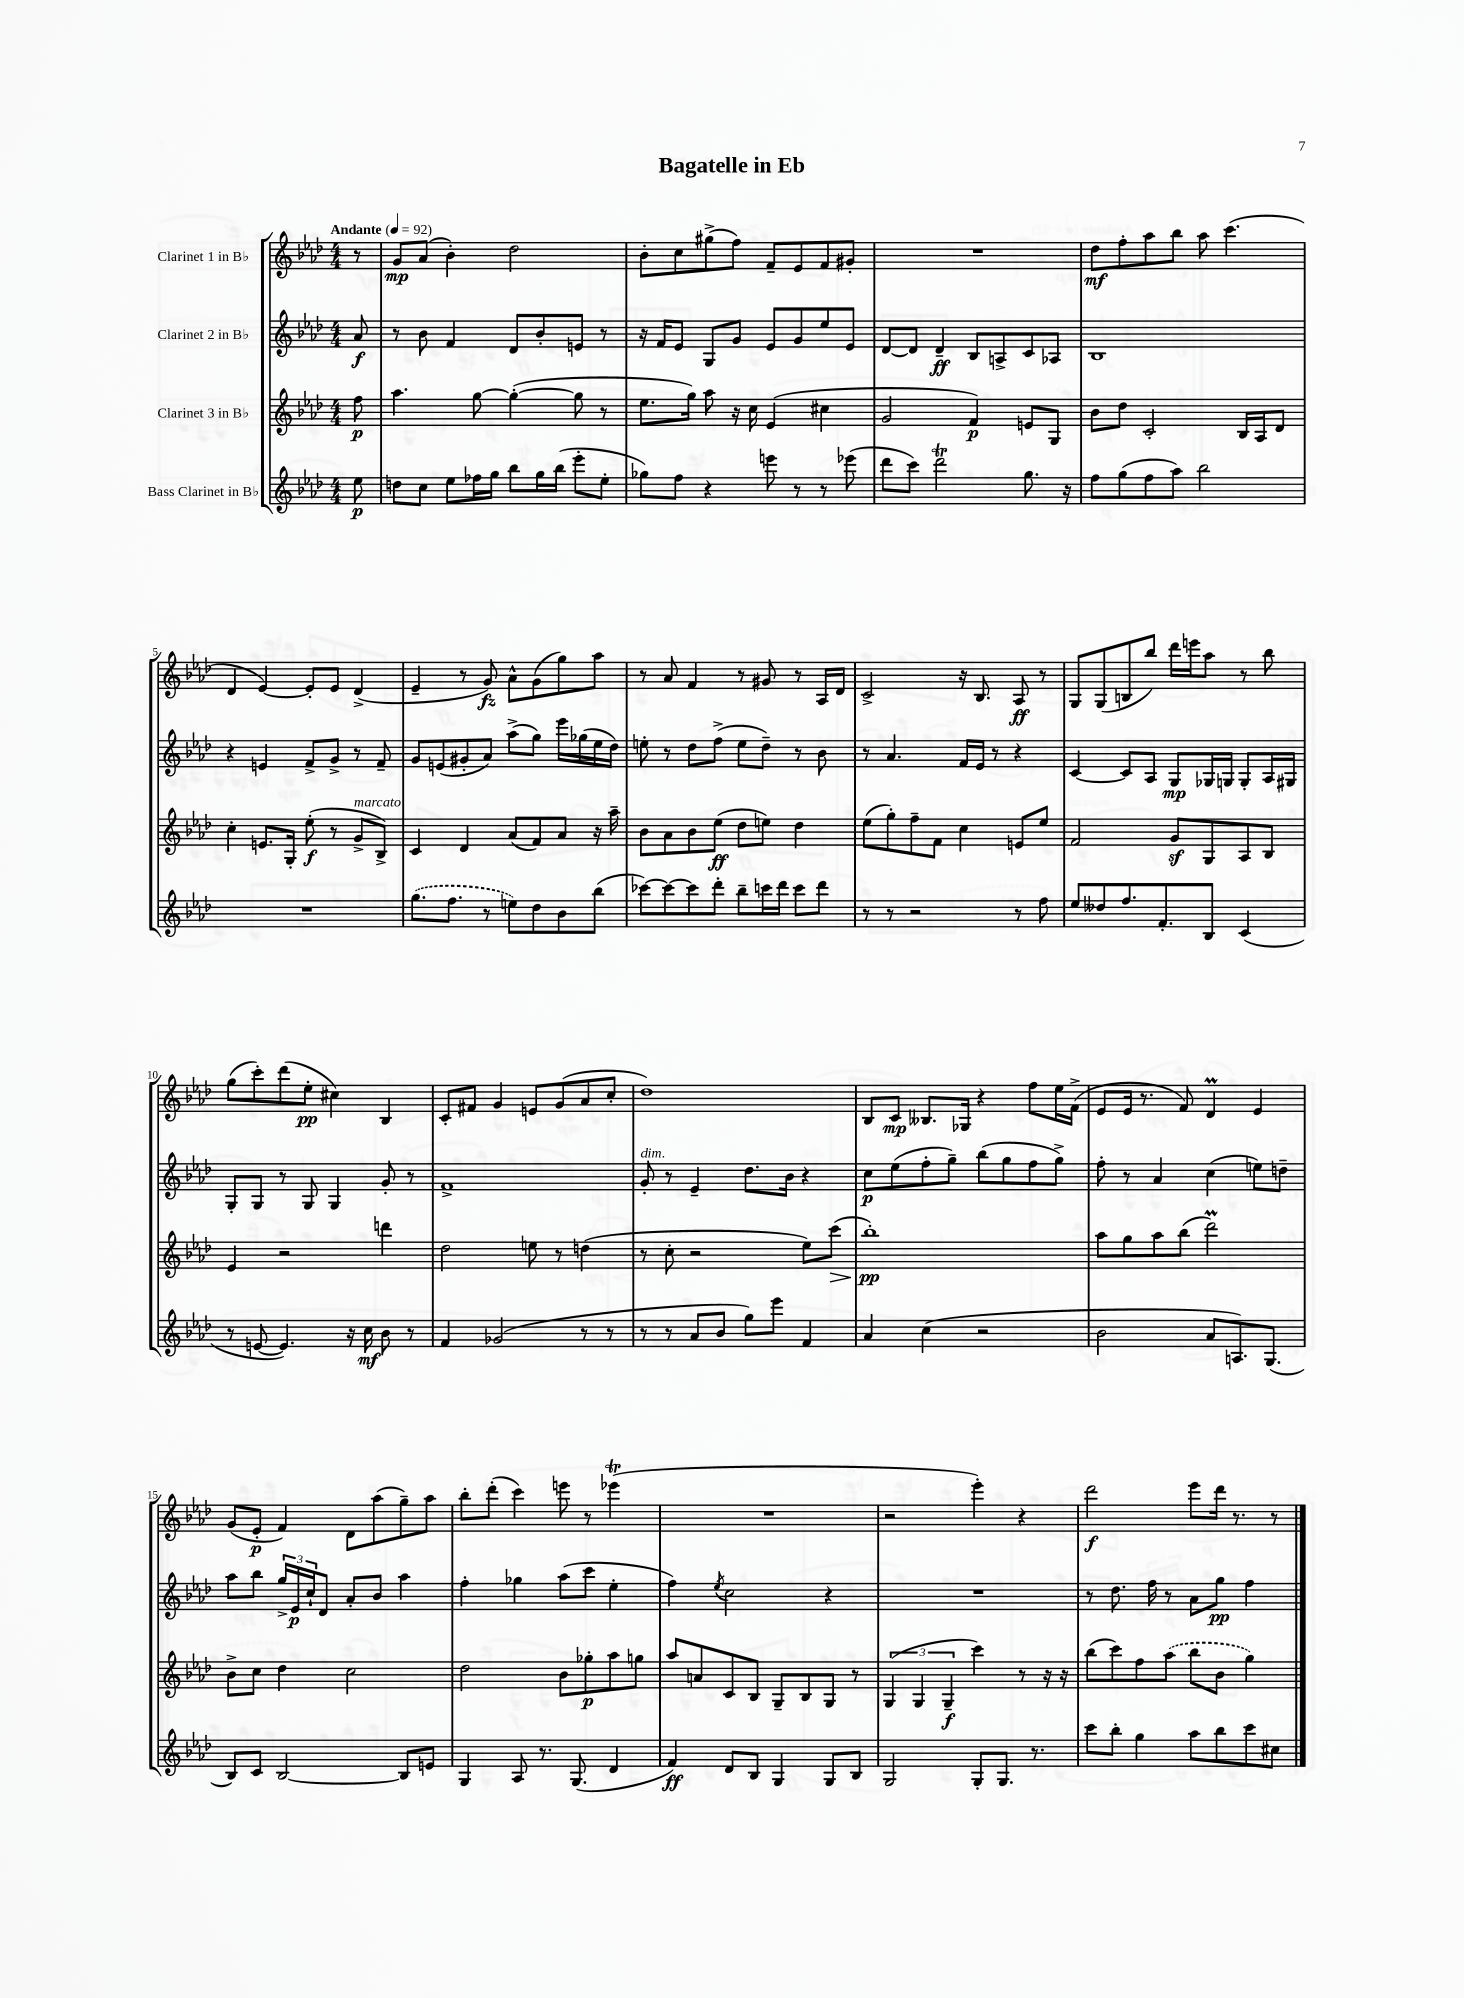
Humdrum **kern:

**kern	**kern	**kern	**kern
*staff4	*staff3	*staff2	*staff1
*clefG2	*clefG2	*clefG2	*clefG2
*k[b-e-a-d-]	*k[b-e-a-d-]	*k[b-e-a-d-]	*k[b-e-a-d-]
*M4/4	*M4/4	*M4/4	*M4/4
*MM92	*MM92	*MM92	*MM92
8ee-	8ff	8a-	8r
=	=	=	=
8dd	4.aa-	8r	8g
8cc	.	8b-	(8a-
8ee-	.	4f	4b-')
16ff-	[8gg	.	.
16gg	.	.	.
8bb-	(4gg'_	8d-	2dd-
16gg	.	8b-'	.
(16bb-	.	.	.
8eee-'	8gg]	8e	.
8ee-'	8r	8r	.
=	=	=	=
8gg-)	8.ee-	16r	8b-'
.	.	16f	.
8ff	.	8e-	8cc
.	16gg)	.	.
4r	8aa-	8G	(8gg#^
.	16r	8g	8ff)
.	16cc	.	.
8eee	(4e-	8e-	8f~
8r	.	8g	8e-
8r	4cc#	8ee-	8f
(8eee-	.	8e-	8g#'
=	=	=	=
8ddd-	2g	[8d-	1r
8ccc)	.	8d-]	.
2ddd-	.	4d-~	.
.	4f)	8B-	.
.	.	8A^	.
8.gg	8e	8c	.
.	8G	8A-	.
16r	.	.	.
=	=	=	=
8ff	8b-	1B-	8dd-
(8gg	8dd-	.	8ff'
8ff	2c'	.	8aa-
8aa-)	.	.	8bb-
2bb-	.	.	8aa-
.	.	.	(4.ccc
.	16B-	.	.
.	16A-	.	.
.	8d-	.	.
=	=	=	=
1r	4cc'	4r	4d-
.	8.e	4e	[4e-)
.	16G'	.	.
.	(8ee-'	8f^	8e-']
.	8r	8g^	8e-
.	8g^	8r	(4d-^
.	8B-^)	8f~	.
=	=	=	=
(8.gg	4c	8g	4e-~
.	.	(8e	.
8.ff	.	.	.
.	4d-	8g#'	8r
8r	.	8a-)	8g)
8ee)	(8a-	(8aa-^	8a-^^
8dd-	8f)	8gg)	(8g
8b-	8a-	16eee-	8gg)
.	.	(16gg-	.
(8bb-	16r	16ee-	8aa-
.	16aa-~	16dd-)	.
=	=	=	=
[8ccc-)	8b-	8ee'	8r
8ccc-_	8a-	8r	8a-
8ccc-]	8b-	8dd-	4f
8ddd-'	(8ee-	(8ff^	.
8bb-~	8dd-	8ee	8r
16ccc	8ee)	8dd-~)	8g#
16ddd-	.	.	.
8ccc	4dd-	8r	8r
8ddd-	.	8b-	16A-
.	.	.	16d-
=	=	=	=
8r	(8ee-	8r	2c^
8r	8gg')	4.a-	.
2r	8ff~	.	.
.	8f	.	.
.	4cc	16f	16r
.	.	16e-	8.B-
.	.	8r	.
8r	8e	4r	8A-
8ff	8ee-	.	8r
=	=	=	=
8ee-	2f	[4c	8G
8dd--	.	.	(8G
8.ff	.	8c]	8B
.	.	8A-	8bb-)
8.f'	.	.	.
.	8g	8G	16ddd-
.	.	.	16eee
8B-	8G	16G-	8aa-
.	.	16G	.
(4c	8A-	8G'	8r
.	8B-	16A-	8bb-
.	.	16G#	.
=	=	=	=
8r	4e-	8G'	(8gg
[8e	.	8G	8ccc')
4.e])	2r	8r	(8ddd-
.	.	8G	8ee-'
.	.	4G	4cc#)
16r	.	.	.
16cc	.	.	.
8b-	4ddd	8g'	4B-
8r	.	8r	.
=	=	=	=
4f	2dd-	1f^	8c'
.	.	.	8f#
(2g-	.	.	4g
.	8ee	.	8e
.	8r	.	(8g
8r	(4dd	.	8a-
8r	.	.	8cc'
=	=	=	=
8r	8r	8g'	1dd-)
8r	8cc'	8r	.
8a-	2r	4e-~	.
8b-	.	.	.
8gg)	.	8.dd-	.
8eee-	.	.	.
.	.	16b-	.
4f	8ee-)	4r	.
.	(8ccc	.	.
=	=	=	=
4a-	1bb-')	8cc	8B-
.	.	(8ee-	8c
(4cc	.	8ff'	8.B--
.	.	8gg~)	.
.	.	.	16G-
2r	.	(8bb-	4r
.	.	8gg	.
.	.	8ff	8ff
.	.	8gg^)	16ee-
.	.	.	(16f^
=	=	=	=
2b-	8aa-	8ff'	8e-
.	8gg	8r	16e-
.	.	.	8.r
.	8aa-	4a-	.
.	(8bb-	.	8f)
8a-	2ddd-)	(4cc	4d-
8.A)	.	.	.
.	.	8ee)	4e-
(8.G	.	.	.
.	.	8dd~	.
=	=	=	=
8B-)	8b-^	8aa-	(8g
8c	8cc	8bb-	8e-'
[2B-	4dd-	24gg^	4f)
.	.	24e-	.
.	.	24cc`	.
.	.	8d-	.
.	2cc	8a-'	8d-
.	.	8b-	(8aa-
8B-]	.	4aa-	8gg~)
8e	.	.	8aa-
=	=	=	=
4G	2dd-	4ff'	8bb-'
.	.	.	(8ddd-'
8A-	.	4gg-	4ccc)
8.r	.	.	.
.	8b-	(8aa-	8eee
(8.G	.	.	.
.	8gg-'	8ccc	8r
4d-	8aa-	4ee-'	(4eee-
.	8gg	.	.
=	=	=	=
4f)	8aa-	4ff)	1r
.	8a	.	.
.	.	8qee-	.
8d-	8c	2cc	.
8B-	8B-	.	.
4G	8G~	.	.
.	8B-	.	.
8G	8G	4r	.
8B-	8r	.	.
=	=	=	=
2G	(6G	1r	2r
.	6G	.	.
.	6G~	.	.
8G'	4ccc)	.	4eee-')
8.G	.	.	.
.	8r	.	4r
8.r	.	.	.
.	16r	.	.
.	16r	.	.
=	=	=	=
8ccc	(8bb-	8r	2ddd-
8bb-'	8ccc)	8.dd-	.
4gg	8ff	.	.
.	.	16ff	.
.	(8aa-	8r	.
8aa-	8bb-	8a-	8eee-
8bb-	8b-	8gg	16ddd-
.	.	.	8.r
8ccc	4gg)	4ff	.
8cc#	.	.	8r
==	==	==	==
*-	*-	*-	*-
